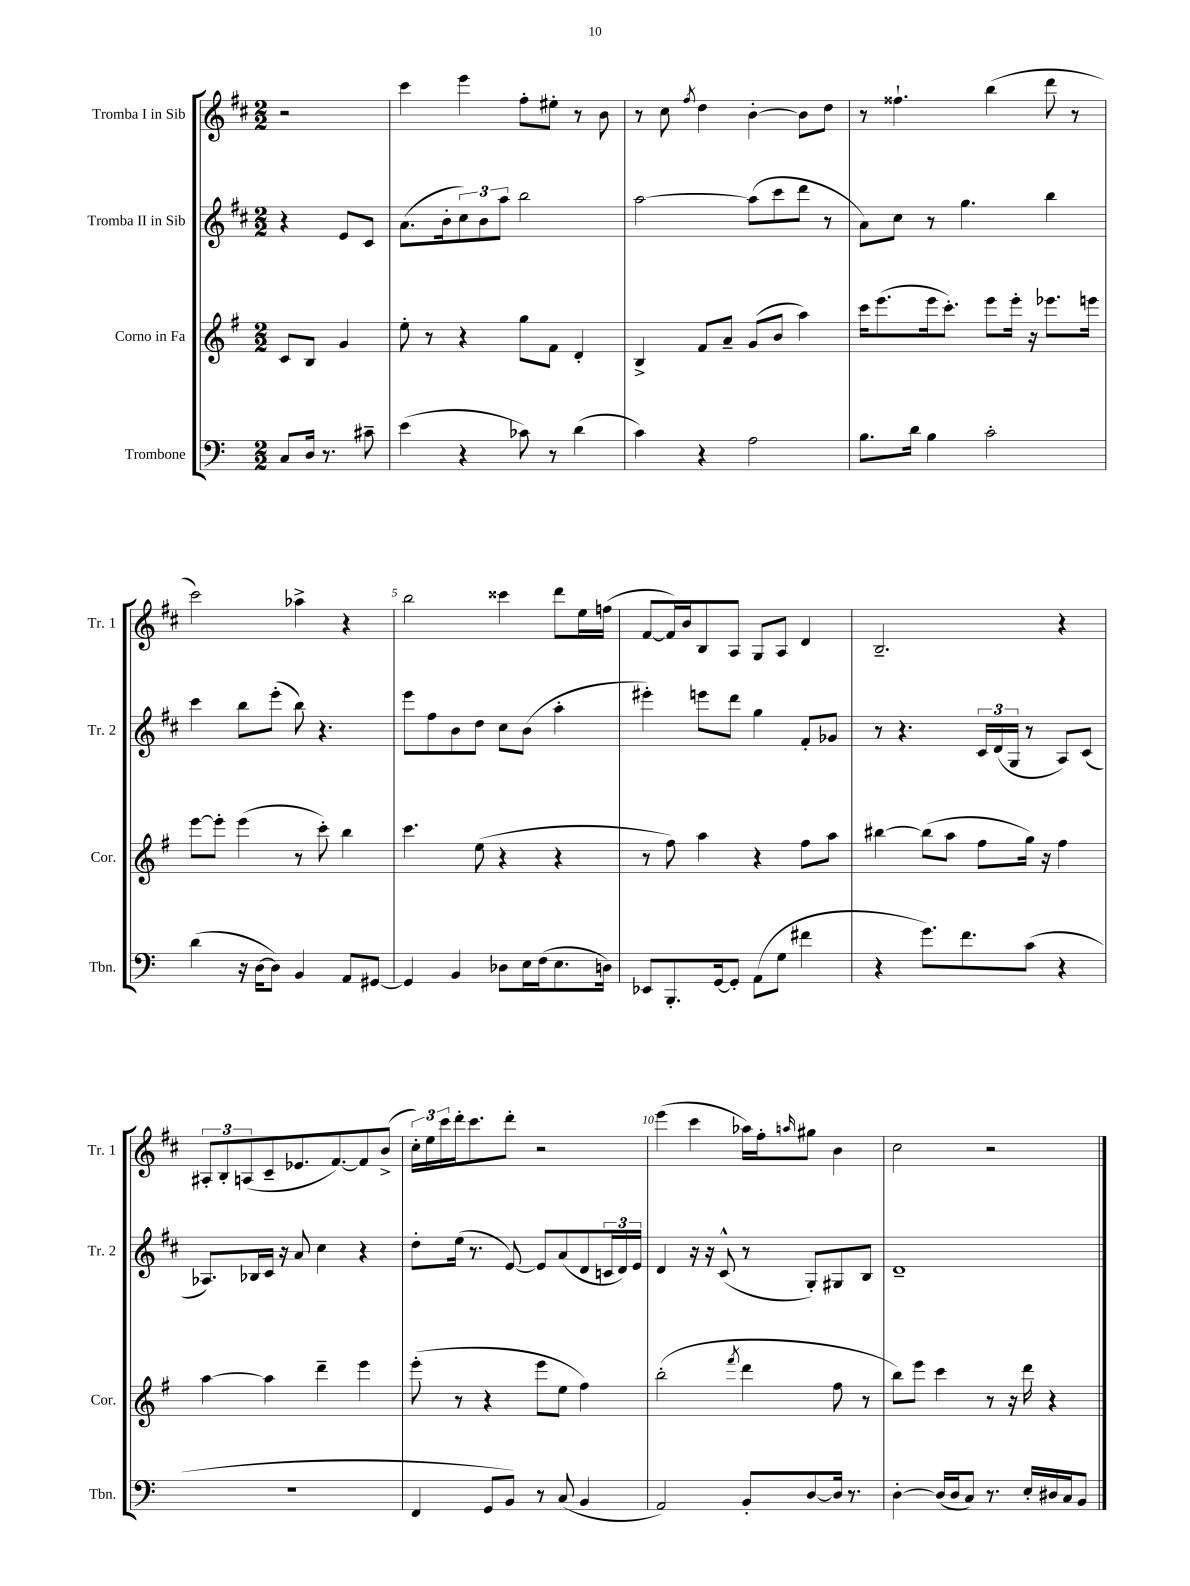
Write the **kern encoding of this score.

**kern	**kern	**kern	**kern
*staff4	*staff3	*staff2	*staff1
*clefF4	*clefG2	*clefG2	*clefG2
*k[]	*k[f#]	*k[f#c#]	*k[f#c#]
*M2/2	*M2/2	*M2/2	*M2/2
8C/L	8c/L	4r	2r
16D/Jk	8B/J	.	.
8.r	.	.	.
.	4g/	8e/L	.
8c#~\	.	8c#/J	.
=	=	=	=
(4e\	8ee'\	(8.a\L	4ccc#\
.	8r	.	.
.	.	16b'\k	.
4r	4r	12cc#\)	4eee\
.	.	12b\	.
.	.	12aa\J	.
8c-\)	8gg\L	2bb\	8ff#'\L
8r	8f#\J	.	8ee#'\J
(4d\	4d'/	.	8r
.	.	.	8b\
=	=	=	=
4c\)	4B^/	[2aa\	8r
.	.	.	8cc#\
.	.	.	8qff#/
4r	8f#/L	.	4dd\
.	8a~/J	.	.
2A\	(8g/L	(8aa\]L	[4b'\
.	8b/J	8ccc#\	.
.	4aa\)	8ddd\J	8b\]L
.	.	8r	8dd\J
=	=	=	=
8.B\L	16ccc\LK	8a\L)	8r
.	(8.eee\	.	.
.	.	8cc#\J	4.ff##`\
16d\Jk	.	.	.
4B\	16eee\k	8r	.
.	8.ccc'\J)	.	.
.	.	4.gg\	.
2c'\	8eee\L	.	(4bb\
.	16eee'\Jk	.	.
.	16r	.	.
.	8.eee-\L	4bb\	8ddd\
.	.	.	8r
.	16eee\Jk	.	.
=	=	=	=
(4d\	[8eee\L	4ccc#\	2ccc#\)
.	8eee'\]J	.	.
16r	(4eee\	8bb\L	.
[16D\LK	.	.	.
8D\]J)	.	(8eee'\J	.
4BB/	8r	8bb\)	4aa-^\
.	8ccc'\)	4.r	.
8AA/L	4bb\	.	4r
[8GG#/J	.	.	.
=	=	=	=
4GG#/]	4.ccc\	8eee\L	2bb\
.	.	8ff#\	.
4BB/	.	8b\	.
.	(8ee\	8dd\J	.
8D-\L	4r	8cc#\L	4ccc##\
16E\L	.	(8b\J	.
(16F\J	.	.	.
8.E\	4r	4aa'\	8ddd\L
.	.	.	16ee\L
16D\Jk)	.	.	(16ff\JJ
=	=	=	=
8EE-/L	8r	4eee#'\)	[8f#/L
8.BBB'/	8ff#\)	.	16f#/]L)
.	.	.	16b/J
.	4aa\	8eee\L	8B/
[16GG/k	.	.	.
8GG'/]J	.	8ddd\J	8A/J
(8AA\L	4r	4gg\	8G/L
8G\J	.	.	8A/J
4f#\	8ff#\L	8f#'/L	4d/
.	8aa\J	8g-/J	.
=	=	=	=
4r	[4bb#\	8r	2.B~/
.	.	4.r	.
8.g\L)	(8bb#\]L	.	.
.	8aa\J	.	.
8.f\	.	.	.
.	8ff#\L	24c#/LL	.
.	.	(24d/	.
.	.	24G/JJ	.
(8c\J	16gg\Jk)	8r	.
.	16r	.	.
4r	4ff#\	8A/L)	4r
.	.	(8c#/J	.
=	=	=	=
1r	[4aa\	8.A-/L)	12A#'/L
.	.	.	12B'/
.	.	.	(12A/
.	.	16B-/L	.
.	4aa\]	16c#/JJ	8c#~/
.	.	16r	.
.	.	8a/	8.e-/
.	4ddd~\	4cc#\	.
.	.	.	[8.f#/)
.	4eee\	4r	8f#/]
.	.	.	(8b^/J
=	=	=	=
4FF/	(8eee'\	8dd'\L	24cc#'\LL)
.	.	.	24ee\
.	.	.	24ccc#\
.	8r	(16ee\Jk	16ddd'\J
.	.	8.r	8.ccc#\
8GG/L	4r	.	.
8BB/J)	.	[8e/)	8ddd'\J
8r	8eee\L	8e/]L	2r
(8C/	8ee\J	(8a/	.
4BB/	4ff#\)	8d/	.
.	.	24c/L	.
.	.	24d/)	.
.	.	24e/JJ	.
=	=	=	=
2AA/)	(2bb'\	4d/	(4eee\
.	.	16r	4ccc#\
.	.	16r	.
.	.	(8c#^^/	.
.	8qfff#/	.	.
8BB'/L	4ddd\	8r	16aa-\LL)
.	.	.	16ff#'\J
.	.	.	16qqaa/
[8D/	.	8G'/L)	8gg#\J
16D/]Jk	8ff#\	8G#/	4b\
8.r	.	.	.
.	8r	8B/J	.
=	=	=	=
[4D'\	8bb\L)	1d~	2cc#\
.	8eee\J	.	.
(16D/]LL	4ccc\	.	.
16D/J	.	.	.
8C/J)	.	.	.
8.r	8r	.	2r
.	16r	.	.
16E'/LL	16ddd\	.	.
16D#/	4r	.	.
16C/J	.	.	.
8BB/J	.	.	.
==	==	==	==
*-	*-	*-	*-
